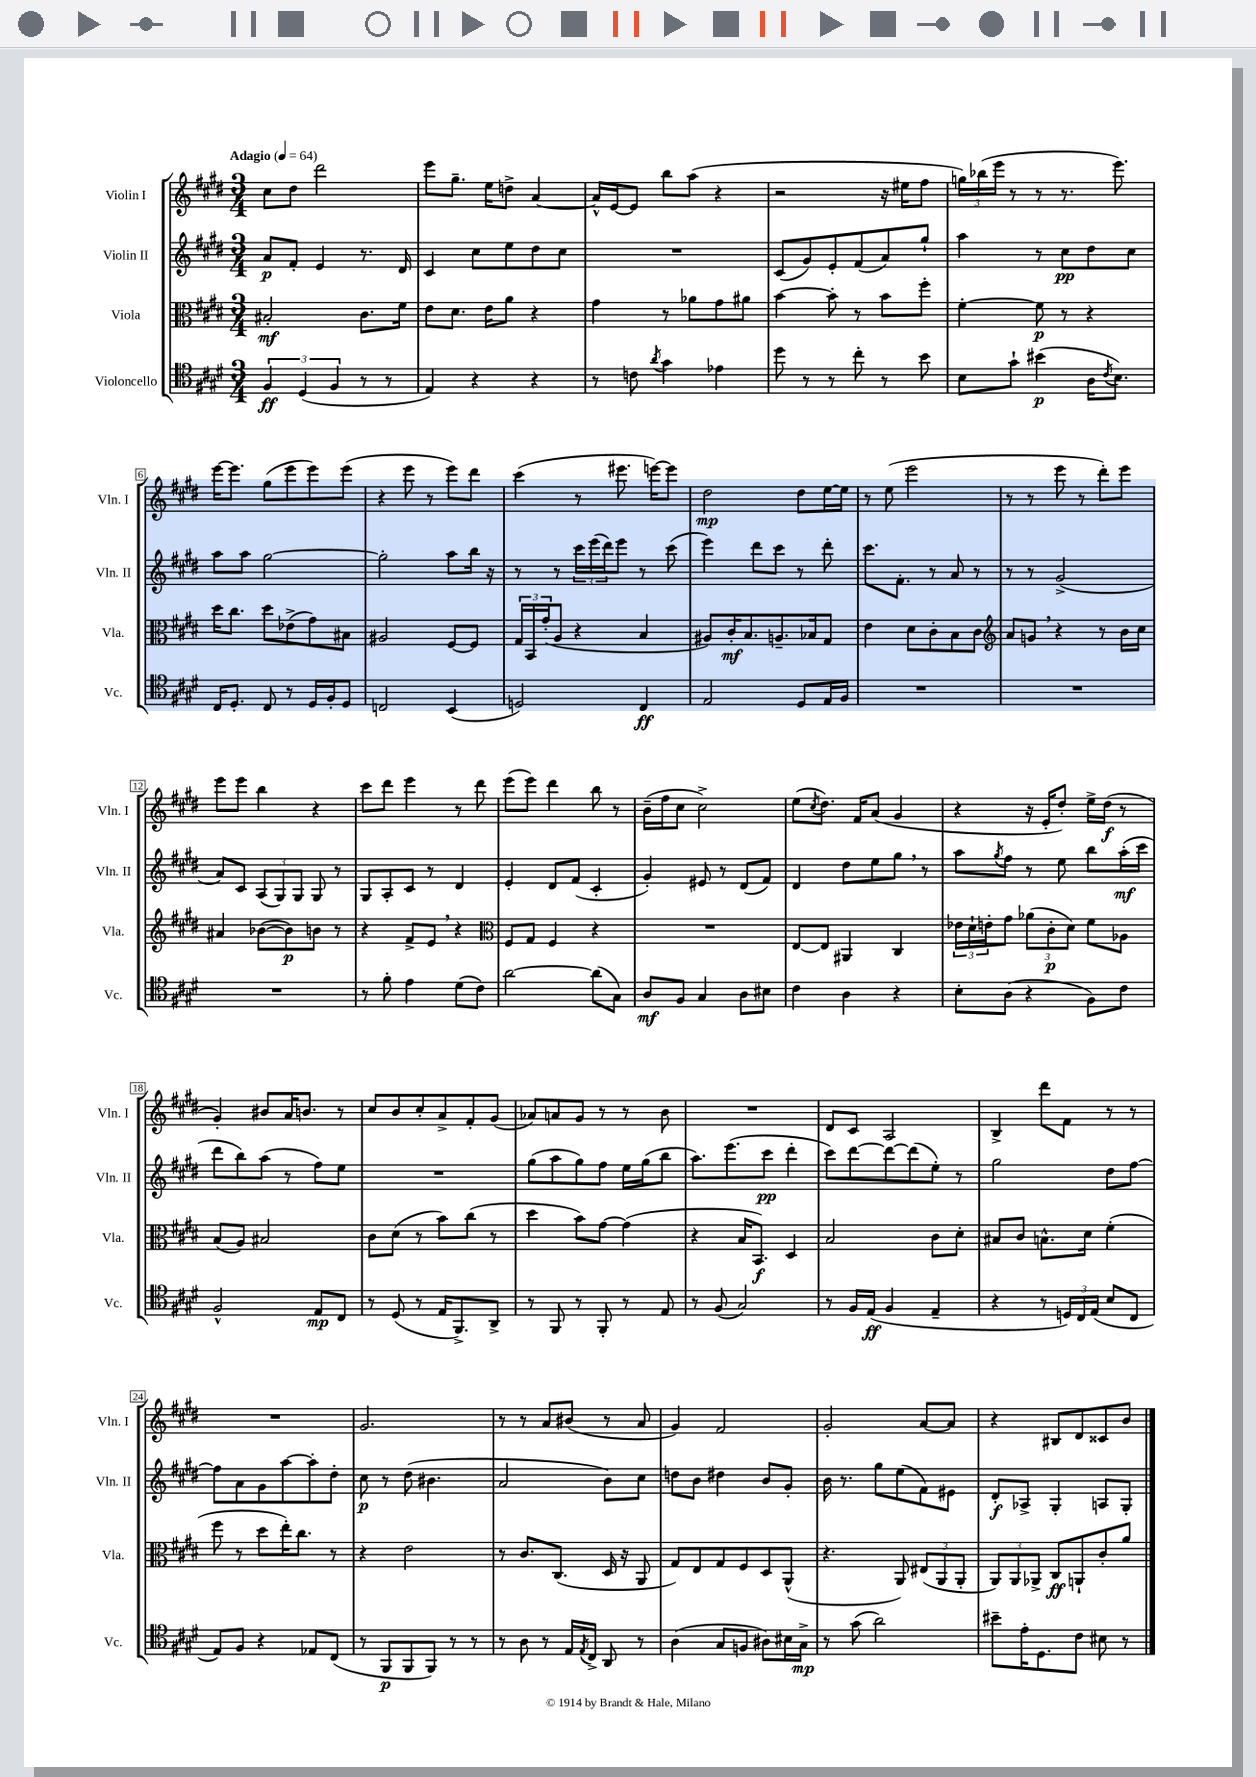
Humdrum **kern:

**kern	**kern	**kern	**kern
*staff4	*staff3	*staff2	*staff1
*clefC4	*clefC3	*clefG2	*clefG2
*k[f#c#g#d#]	*k[f#c#g#d#]	*k[f#c#g#d#]	*k[f#c#g#d#]
*M3/4	*M3/4	*M3/4	*M3/4
*MM64	*MM64	*MM64	*MM64
6F#	2B#'	8a	8cc#
.	.	8f#'	8dd#
(6D#	.	.	.
.	.	4e	2ddd#
6F#	.	.	.
8r	8.c#	8.r	.
8r	.	.	.
.	16f#	16d#	.
=	=	=	=
4E)	8e	4c#	8eee
.	8.d#	.	8.gg#~
4r	.	8cc#	.
.	16e	.	16ee
.	8a	8ee	8dd^
4r	4r	8dd#	[4a
.	.	8cc#	.
=	=	=	=
8r	4g#	2.r	16a^^]
.	.	.	[16e
8c	.	.	8e]
8qa	.	.	.
4g#	8r	.	8bb
.	8a-	.	(8aa
4e-	8g#	.	4r
.	8a#	.	.
=	=	=	=
8dd#	[4b	(8c#	2r
8r	.	8g#)	.
8r	8b']	8e'	.
8cc#'	8r	(8f#	.
8r	8b	8a)	16r
.	.	.	16ee#
8b	8ff#'	8gg#`	8ff#
=	=	=	=
8B	[4f#'	4aa	24gg)
.	.	.	(24bb-
.	.	.	24eee
8g#`	.	.	8r
(4b#	8f#]	8r	8r
.	8r	8cc#	8.r
16A	4r	8dd#	.
8qc#	.	.	.
8.B)	.	.	8.eee)
.	.	8cc#	.
=	=	=	=
16C#	16dd#	8aa	[16eee
8.D#'	8.cc#	.	8.eee]
.	.	8aa	.
8C#	8dd#	[2gg#	(8gg#
8r	(8e-^	.	8eee
16D#	8g#)	.	8eee)
16F#'	.	.	.
8D#	8B#	.	(8eee
=	=	=	=
2C	2A#	2gg#']	4r
.	.	.	8eee
.	.	.	8r
(4BB	[8F#	8aa	8eee)
.	8F#]	16bb	8ddd#
.	.	16r	.
=	=	=	=
2D)	24G#	8r	(4ccc#
.	24BB	.	.
.	(24g#'	.	.
.	8A	8r	.
.	4r	24ccc#	8r
.	.	(24eee	.
.	.	24ddd#)	.
.	.	8eee	8.eee#
4C#	4B	8r	.
.	.	.	[16eee)
.	.	(8ccc#	8eee]
=	=	=	=
2E	8A#)	4eee)	2dd#
.	16c#'	.	.
.	8.B	.	.
.	.	8ddd#	.
.	8.A~	8ccc#	.
8D#	.	8r	8dd#
.	16B-	.	.
16E	8G#	8ddd#'	[16ee
16F#	.	.	16ee]
=	=	=	=
2.r	4e	8.ccc#	8r
.	.	.	(8ee
.	.	8.f#'	.
.	8d#	.	2eee
.	8c#'	8r	.
.	8B	8a	.
.	8c#	8r	.
=	=	=	=
*	*clefG2	*	*
2.r	8a	8r	8r
.	8g	8r	8r
.	4r	(2g#^	8eee
.	.	.	8r
.	8r	.	8ddd#')
.	16b	.	8eee
.	16cc#	.	.
=	=	=	=
2.r	4a#	8a)	8eee
.	.	8c#	8eee
.	([8b-	(12A	4bb
.	.	12G#)	.
.	8b-])	.	.
.	.	12G#	.
.	8b	8G#	4r
.	8r	8r	.
=	=	=	=
8r	4r	8G#	8ccc#
8f#'	.	8A'	8ddd#
4e	8f#^	8c#	4eee
.	8e	8r	.
(8d#	4r	4d#	8r
8c#)	.	.	8ddd#
=	=	=	=
*	*clefC3	*	*
[2a	8F#	4e'	(8eee
.	8G#	.	8eee)
.	4F#	8d#	4ddd#
.	.	(8f#	.
(8a]	4r	4c#'	8bb
8G#)	.	.	8r
=	=	=	=
8A	2.r	4g#')	(16b~
.	.	.	16ff#
8F#	.	.	8cc#
4G#	.	8e#	2cc#^)
.	.	8r	.
8A	.	(8d#	.
8B#	.	8f#)	.
=	=	=	=
4c#	[8E	4d#	(8ee
.	.	.	8qcc#
.	8E]	.	8.dd#)
4A	4AA#	8dd#	.
.	.	.	16f#
.	.	8ee	(8a
4r	4C#	8gg#	4g#
.	.	8r	.
=	=	=	=
8B'	24e-	8aa	4r
.	24d#`	.	.
.	24e'	.	.
.	.	8qgg#	.
(8A	8g#	8ff#	.
4r	(12a-	8r	16r
.	.	.	16e'
.	12c#'	.	.
.	.	8ee	8dd#')
.	12d#)	.	.
8F#)	8f#	8bb	16ee^
.	.	.	(16dd#
8c#	8A-	(16aa'	8r
.	.	16ccc#	.
=	=	=	=
2F#^^	(8B	8ddd#	4g#')
.	8A)	8bb)	.
.	2B#	(8aa	8b#
.	.	8r	16a
.	.	.	8.b
8E	.	8ff#)	.
8C#	.	8ee	8r
=	=	=	=
8r	8c#	2.r	8cc#
(8D#	(8d#	.	8b
8r	8r	.	8cc#'
16E	8b)	.	8a^
8.FF#^)	.	.	.
.	(8cc#	.	8f#'
8AA^	8r	.	(8g#
=	=	=	=
8r	4dd#	(8gg#	8a-)
8FF#	.	8aa	8a
8r	8b)	8gg#)	8g#
8FF#'	[8g#	8ff#	8r
8r	(4g#]	16ee	8r
.	.	(16gg#	.
8E	.	8bb	8b
=	=	=	=
8r	4r	8.aa)	2.r
(8F#	.	.	.
.	.	(8.eee	.
2G#)	16B	.	.
.	8.BB)	.	.
.	.	8ccc#	.
.	4D#	4ddd#'	.
=	=	=	=
8r	2B	8ccc#)	8d#
16F#	.	[8ddd#	8c#
(16E	.	.	.
4F#	.	8ddd#_	2A
.	.	(8ddd#]	.
4E~	8c#	8ee')	.
.	8d#'	8r	.
=	=	=	=
4r	8B#	2gg#	4B^
.	8c#	.	.
8r	8.B^^	.	8ddd#
24D)	.	.	8f#
24C#	.	.	.
.	16d#	.	.
(24E	.	.	.
8B	(4f#'	8dd#	8r
8C#	.	[8ff#	8r
=	=	=	=
8E)	8ff#	8ff#]	2.r
8F#	8r	8a	.
4r	8dd#	8g#	.
.	16ee')	[8aa	.
.	8.cc#	.	.
8E-	.	8aa']	.
(8C#	8r	8dd#'	.
=	=	=	=
8r	4r	8cc#	2.g#
8FF#	.	8r	.
8FF#	2e	(8dd#	.
8FF#)	.	4.b#	.
8r	.	.	.
8r	.	.	.
=	=	=	=
8r	8r	2a	8r
8A	8.c#	.	8r
8r	.	.	8a
.	(8.C#	.	.
16E	.	.	(8b#
8qE	.	.	.
16C#^	.	.	.
8AA	16D#	8b)	8r
.	16r	.	.
8r	8AA	8cc#	8a
=	=	=	=
(4A	8G#)	8dd	4g#)
.	8E	8b	.
8G#	8G#	4dd#	2f#
8F	8F#	.	.
8A#)	8D#	8b	.
16B#	(8AA^^	8g#'	.
16G#^	.	.	.
=	=	=	=
8r	4.r	16b	2g#'
.	.	8.r	.
(8g#	.	.	.
2a)	.	8gg#	.
.	8AA)	(8ee	.
.	(12E#	8f#)	[8a
.	12AA	.	.
.	.	8e#	8a]
.	12AA'	.	.
=	=	=	=
8b#~	12AA)	8d#'	4r
.	12AA	.	.
16e'	.	8A-^	.
.	12AA-^	.	.
8.D#	.	.	.
.	8C#	4G#'	8B#
8c#	8AA`	.	8d#
8B#	8c#'	8A	8c##
8r	8a	8G#'	8b
==	==	==	==
*-	*-	*-	*-
